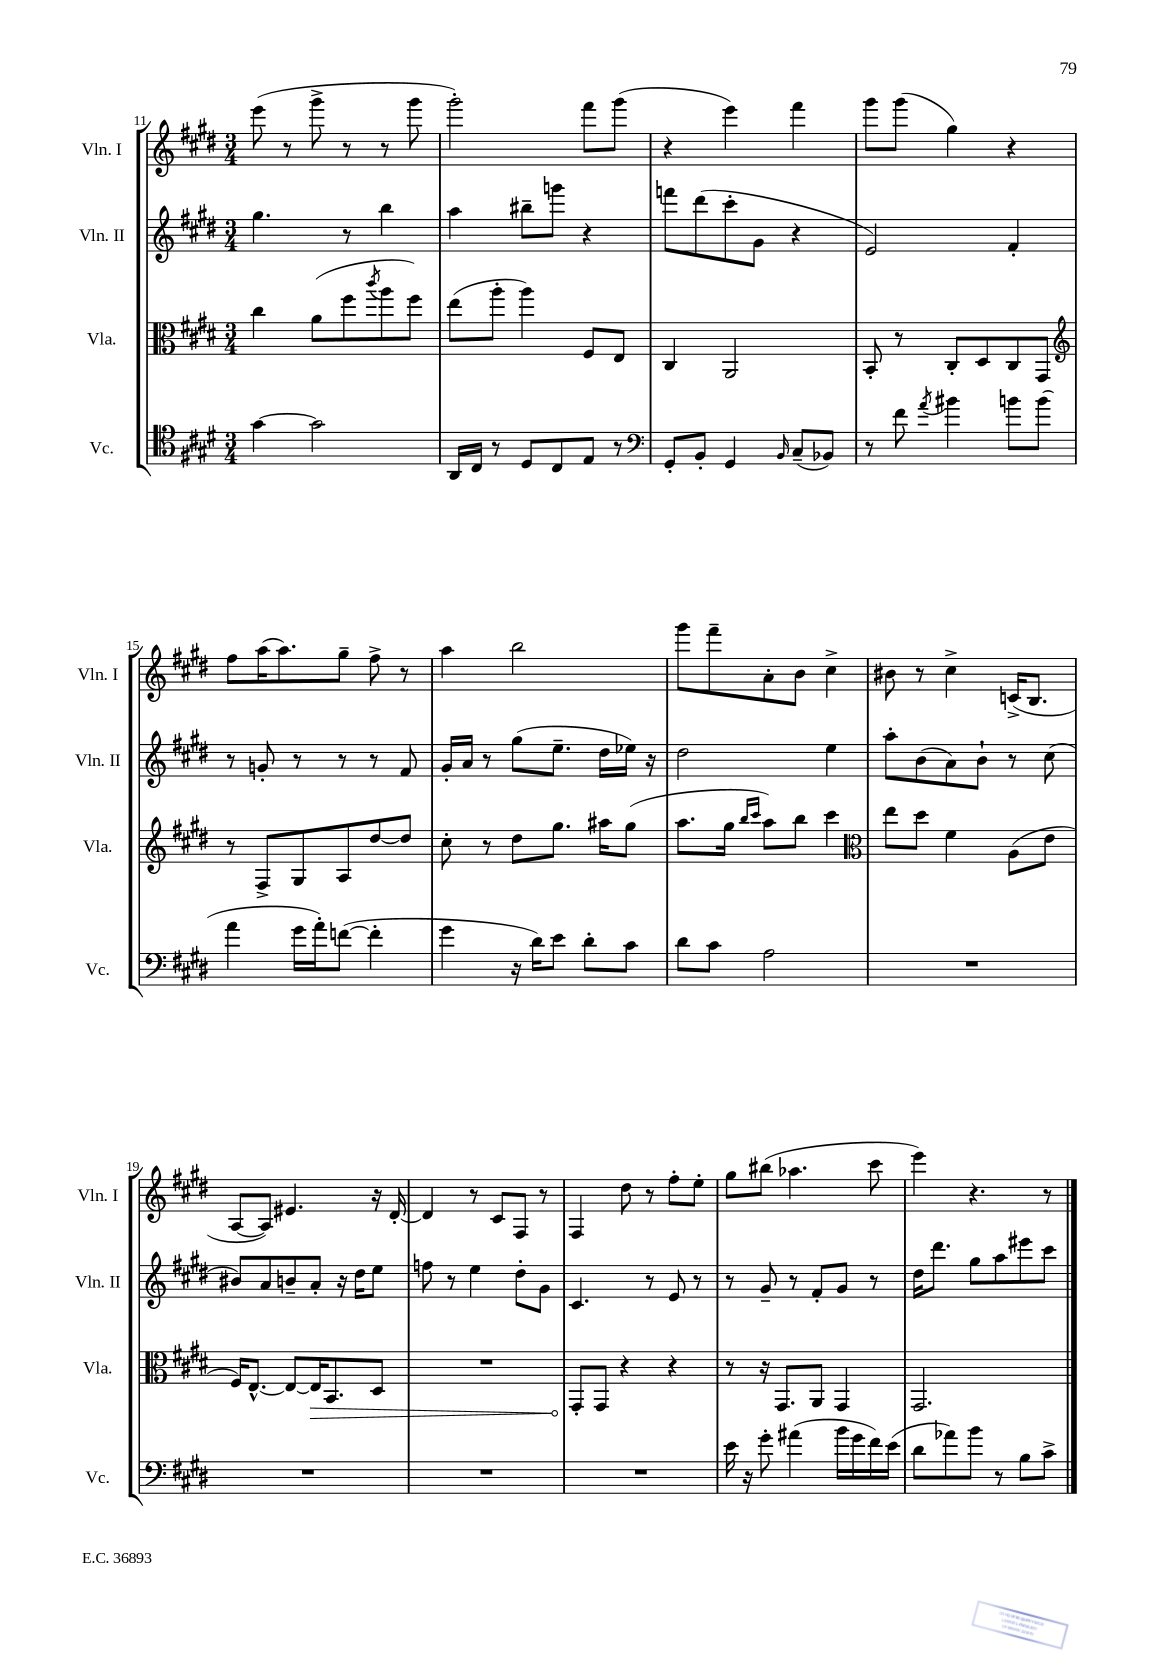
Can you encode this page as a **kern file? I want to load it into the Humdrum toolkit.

**kern	**kern	**kern	**kern
*staff4	*staff3	*staff2	*staff1
*clefC4	*clefC3	*clefG2	*clefG2
*k[f#c#g#d#]	*k[f#c#g#d#]	*k[f#c#g#d#]	*k[f#c#g#d#]
*M3/4	*M3/4	*M3/4	*M3/4
[4g#	4cc#	4.gg#	(8eee
.	.	.	8r
2g#]	(8a	.	8ggg#^
.	8ff#	8r	8r
.	8qccc#	.	.
.	8aa	4bb	8r
.	8ff#)	.	8ggg#
=	=	=	=
16AA	(8ee	4aa	2ggg#')
16C#	.	.	.
8r	8aa'	.	.
8D#	4aa)	8bb#~	.
8C#	.	8ggg	.
8E	8F#	4r	8fff#
8r	8E	.	(8ggg#
=	=	=	=
*clefF4	*	*	*
8GG#'	4C#	8fff	4r
8BB'	.	(8ddd#	.
4GG#	2AA	8ccc#'	4eee)
.	.	8g#	.
16qqBB	.	.	.
(8C#~	.	4r	4fff#
8BB-)	.	.	.
=	=	=	=
8r	8BB'	2e)	8ggg#
8f#	8r	.	(8ggg#
8qa	.	.	.
4b#	8C#'	.	4gg#)
.	8D#	.	.
8b	8C#	4f#'	4r
(8b	8GG#	.	.
=	=	=	=
*	*clefG2	*	*
4a	8r	8r	8ff#
.	8F#^	8g'	(16aa
.	.	.	8.aa)
16g#	8G#	8r	.
16a')	.	.	.
([8f	8A	8r	8gg#~
4f']	[8dd#	8r	8ff#^
.	8dd#]	8f#	8r
=	=	=	=
4g#	8cc#'	16g#'	4aa
.	.	16a	.
.	8r	8r	.
16r	8dd#	(8gg#	2bb
16d#)	.	.	.
8e	8.gg#	8.ee~	.
8d#'	.	.	.
.	16aa#	16dd#	.
8c#	(8gg#	16ee-)	.
.	.	16r	.
=	=	=	=
8d#	8.aa	2dd#	8ggg#
8c#	.	.	8fff#~
.	16gg#	.	.
.	16qqbb	.	.
.	16qqccc#	.	.
2A	8aa)	.	8a'
.	8bb	.	8b
.	4ccc#	4ee	4cc#^
=	=	=	=
*	*clefC3	*	*
2.r	8ee	8aa'	8b#
.	8dd#	(8b	8r
.	4f#	8a)	4cc#^
.	.	8b`	.
.	(8A	8r	(16c^
.	.	.	8.B
.	8e	(8cc#	.
=	=	=	=
2.r	16F#)	8b#)	[8A
.	[8.E^^	.	.
.	.	8a	8A])
.	8E_	8b~	4.e#
.	16E]	8a'	.
.	8.BB	.	.
.	.	16r	.
.	.	16dd#	.
.	8D#	8ee	16r
.	.	.	[16d#'
=	=	=	=
2.r	2.r	8ff	4d#]
.	.	8r	.
.	.	4ee	8r
.	.	.	8c#
.	.	8dd#'	8F#
.	.	8g#	8r
=	=	=	=
2.r	8GG#'	4.c#	4F#
.	8GG#	.	.
.	4r	.	8dd#
.	.	8r	8r
.	4r	8e	8ff#'
.	.	8r	8ee'
=	=	=	=
16e	8r	8r	8gg#
16r	.	.	.
8g#'	16r	8g#~	(8bb#
.	8.GG#	.	.
(4a#	.	8r	4.aa-
.	8AA	8f#'	.
16b	4GG#	8g#	.
16g#	.	.	.
16f#)	.	8r	8ccc#
(16e	.	.	.
=	=	=	=
8d#	2.GG#	16dd#	4eee)
.	.	8.ddd#	.
8a-)	.	.	.
8b	.	8gg#	4.r
8r	.	8aa	.
8B	.	8eee#	.
8c#^	.	8ccc#	8r
==	==	==	==
*-	*-	*-	*-
